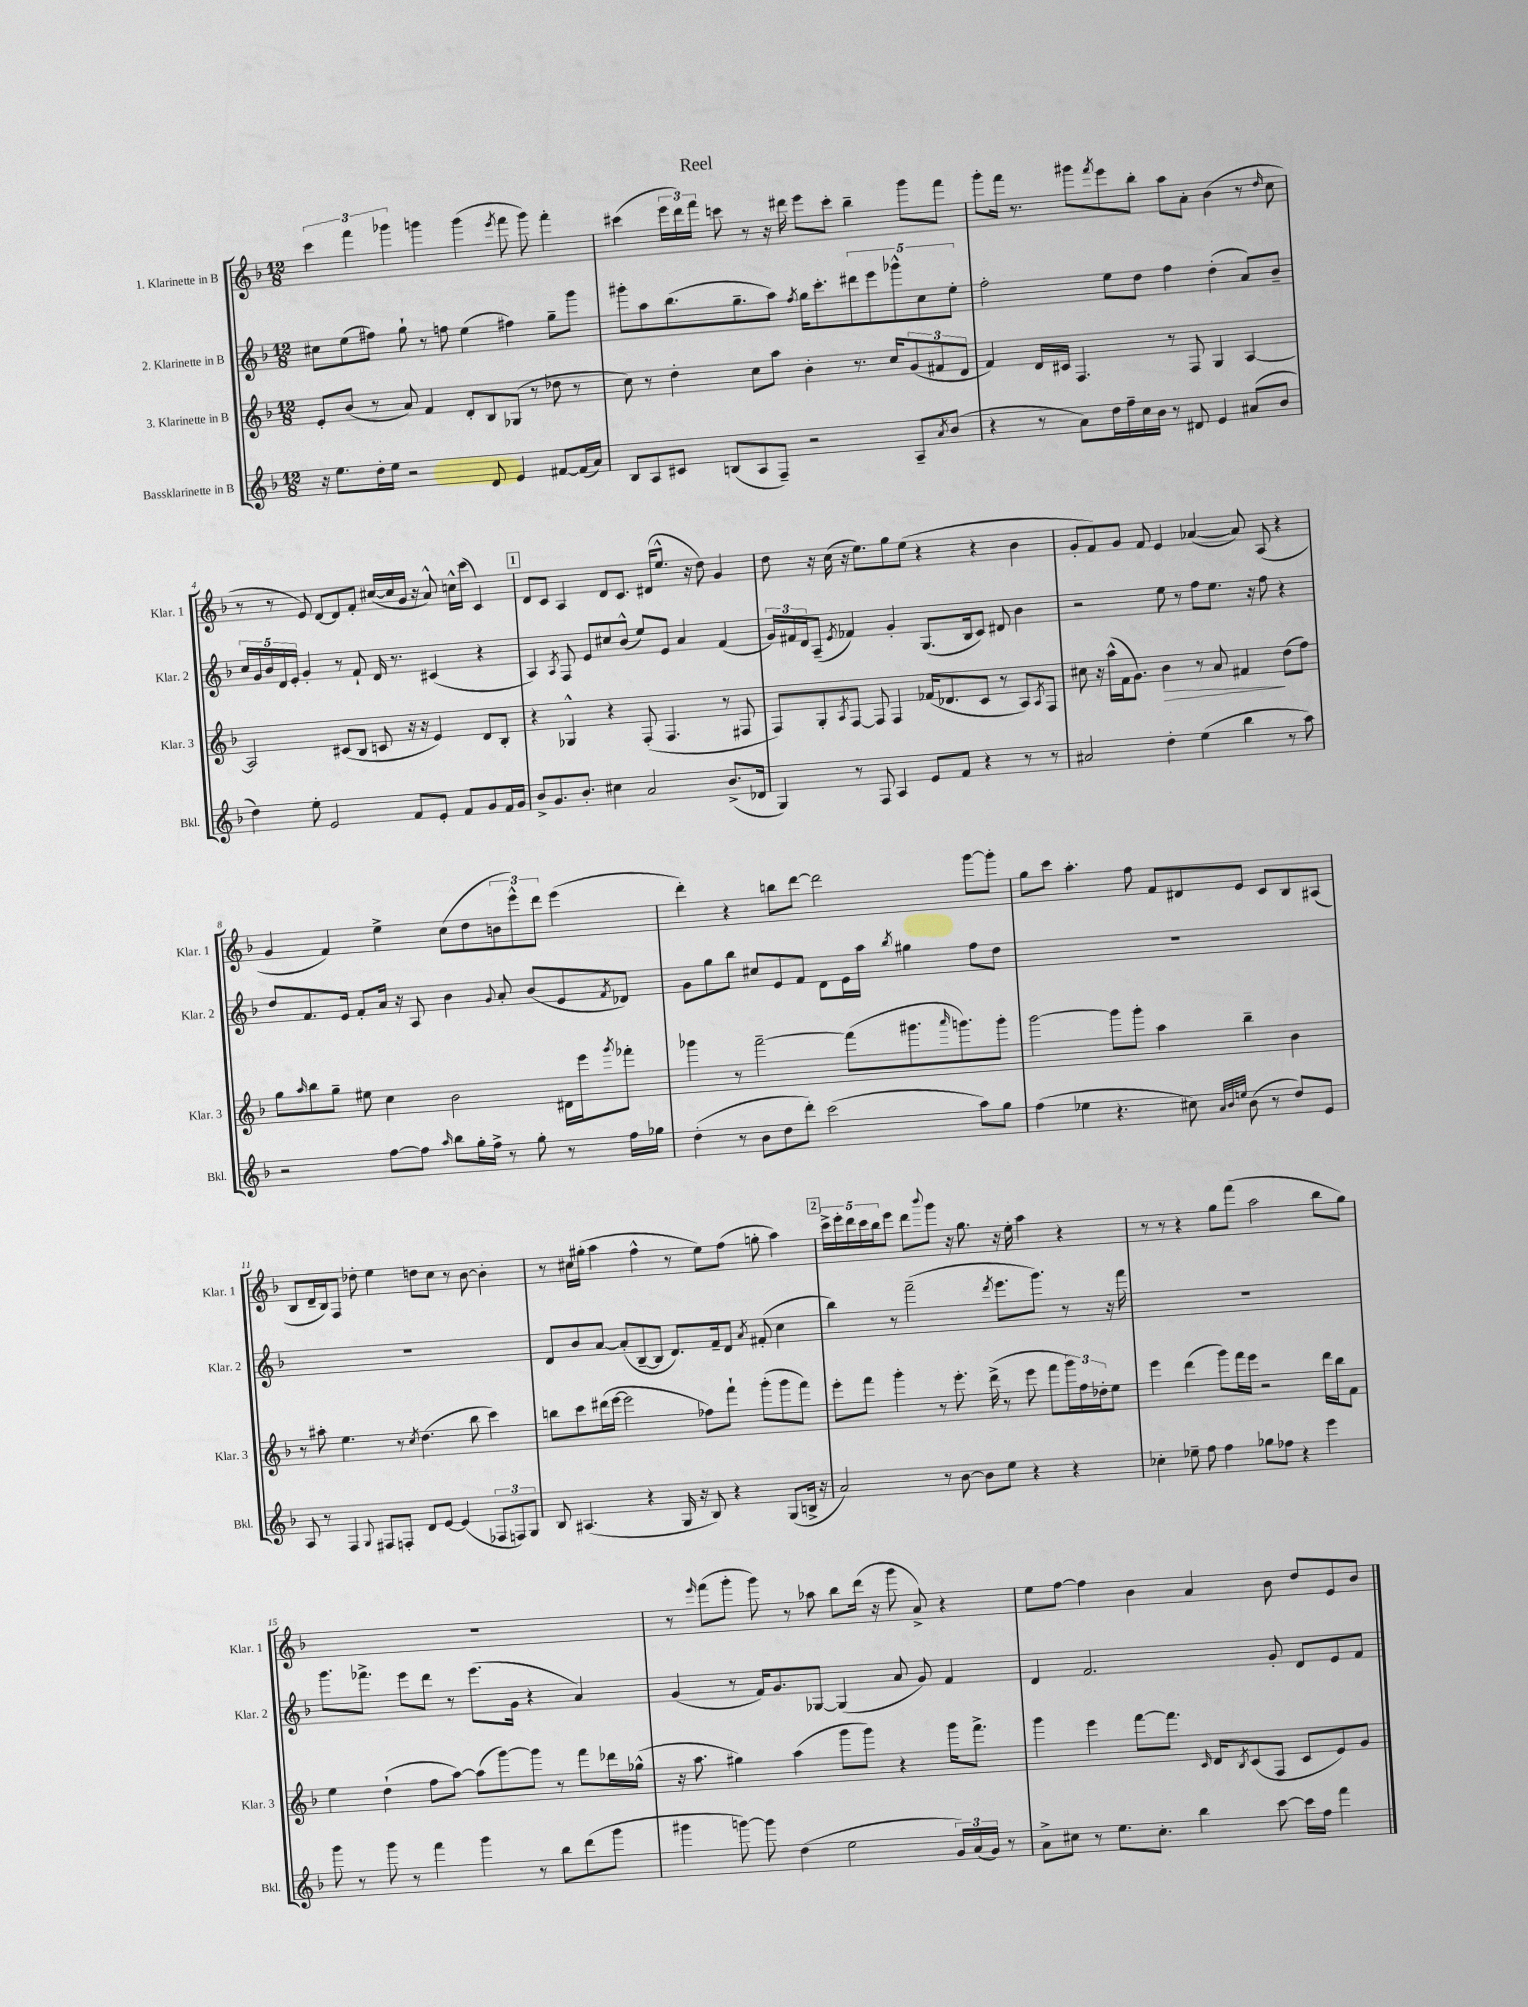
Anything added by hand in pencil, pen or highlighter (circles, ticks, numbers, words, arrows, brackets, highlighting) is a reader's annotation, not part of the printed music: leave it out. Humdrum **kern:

**kern	**kern	**dynam	**kern	**kern
*part4	*part3	*part3	*part2	*part1
*staff4	*staff3	*staff3	*staff2	*staff1
*I"Bassklarinette in B	*I"3. Klarinette in B	*	*I"2. Klarinette in B	*I"1. Klarinette in B
*I'Bkl.	*I'Klar. 3	*	*I'Klar. 2	*I'Klar. 1
*clefG2	*clefG2	*	*clefG2	*clefG2
*k[b-]	*k[b-]	*	*k[b-]	*k[b-]
*M12/8	*M12/8	*	*M12/8	*M12/8
=1	=1	=1	=1	=1
16r	8e'/L	.	8cc#X\L	6ccc\
8.ee\L	.	.	.	.
.	(8b-/J	.	(8ee\	.
.	.	.	.	6fff\
16dd'\L	8r	.	8ff#X\J)	.
16ee\JJ	.	.	.	.
.	.	.	.	6ggg-X\
2r	8a/)	.	8gg`\	.
.	4f/	.	8r	4gggn\
.	.	.	8ffn\	.
.	8d'/L	.	(4ee\	(4ggg\
8d/	8B-/	.	.	.
.	.	.	.	8qeee/
4e/	(8G-X/J	.	4ff#X\)	8fff\
.	8r	.	.	8ggg\)
[8f#X/L	8dd-X\	.	8gg~\L	4fff'\
(16f#/L]	8r	.	8ggg\J	.
16a/JJ)	.	.	.	.
=2	=2	=2	=2	=2
8B-/L	8cc\)	.	8ggg#X'\L	(4ccc#X\
8A/	8r	.	8aa\	.
8c#X/J	4dd'\	.	(8.bb-\	24eee\LL
.	.	.	.	24ddd\)
.	.	.	.	24fff\JJ
(8Bn/L	.	.	.	8cccn\
.	.	.	8.gg~\	.
8A/	8cc\L	.	.	8r
8F~/J)	8aa\J	.	8aa\J)	16r
.	.	.	.	16ddd#X\
.	.	.	8qff/	.
2r	4b-'\	.	16gg\KL	8eee\L
.	.	.	8.ccc'\	.
.	.	.	.	8ccc'\J
.	8.r	.	10ddd#X\	4bb-~\
.	.	.	10eee\	.
.	16cc/KL	.	.	.
.	.	.	10ggg-X^^\	.
8A~/L	(12g/	.	.	8ggg\L
.	.	.	10cc\	.
.	12f#X/	.	.	.
8qa/	.	.	.	.
(8b-/J	.	.	.	8fff\J
.	.	.	10ee'\J	.
.	12d/J	.	.	.
=3	=3	=3	=3	=3
4r	4f/)	.	2ff'\	8ggg'\L
.	.	.	.	16fff\Jk
.	.	.	.	8.r
8r	16d/LL	.	.	.
.	16c#X/JJ	.	.	.
8a\L)	4.F/	.	.	8ggg#X\L
.	.	.	.	8qfff/
16dd\L	.	.	8ee\L	8eee\
16ff~\	.	.	.	.
16cc\	.	.	8dd\J	8bb-'\J
16b-\JJ	.	.	.	.
8r	8r	.	4ff\	8aa\L
8d#X/	8F/	.	.	8a'\J
4e/	4G/	.	(4dd'\	(4b-\
(8a#X/L	[4A/	.	8a/L)	8r
.	.	.	.	16qqdd/
8b-/J	.	.	8b-~/J	8cc\
!!LO:LB:g=z
=4	=4	=4	=4	=4
4dd\)	2A/]	.	20cc/LL	8r
.	.	.	20g/	.
.	.	.	20b-/	.
.	.	.	.	8r
.	.	.	20d/	.
.	.	.	20e'/JJ	.
8ee'\	.	.	4g'/	8e/)
2e/	.	.	.	[8d/L
.	(8c#X/L	.	8r	8d/]
.	8B-/J	.	8f`/	8f'/J
.	8cn/	.	16d/	([16cc#X/LL
.	.	.	8.r	16cc#/]
8f/L	16r	.	.	16g/JJ
.	16r	.	.	16r
8e'/J	4e/)	.	(4c#X/	8a^^/)
8f/L	.	.	.	16ccn^^\LL
.	.	.	.	(16ccc\JJ
8g/	8d/L	.	4r	4c/)
16f/L	8B-'/J	.	.	.
16g/JJ	.	.	.	.
!!LO:REH:place=s1:t=1
=5	=5	=5	=5	=5
8b-^/L	4r	.	4A/)	8d/L
8.g/	.	.	.	8c/J
.	.	.	8qA/	.
.	4G-X^^/	.	8F/	4A/
8.b-'/J	.	.	.	.
.	.	.	8e/L	.
4cc#X\	4r	.	8cc#X/	8d/L
.	.	.	(8b-^^/J	8.c/J
2a/	(8F'/	.	8ee/L)	.
.	.	.	.	(16d#X/KL
.	4.F/	.	8e/J	8.ee^^/J
.	.	.	4a/	.
.	.	.	.	16r
.	.	.	.	8dd\)
(8.b-^/L	8r	.	(4f/	4g/
.	8F#X/	.	.	.
16d-X/Jk	.	.	.	.
=6	=6	=6	=6	=6
4G/)	8F/L)	.	24g/LL)	8dd\
.	.	.	24f#X/	.
.	.	.	24d/J	.
.	8G'/	.	(8A~/J	16r
.	.	.	.	(16cc\
.	8qA/	.	8qe/	.
8r	[8F/J	.	4f-X/)	16r
.	.	.	.	8.ee\L)
8F/	8F/]	.	.	.
4A/	4F/	.	4g'/	8gg\
.	.	.	.	(8ee\J
8e/L	(16f-X/KL	.	(8.G/L	4r
.	8.d-X/	.	.	.
8f/J	.	.	.	.
.	.	.	16B-/k	.
4r	8c/J	.	8c/J)	4r
.	8r	.	8d#X/	.
8r	8A/L)	.	4b-\	4b-\
.	8qA/	.	.	.
8r	8F/J	.	.	.
=7	=7	=7	=7	=7
2a#X/	8cc#X\	.	2r	8g'/L
.	16r	.	.	8f/)
.	(16aa^^\LL	.	.	.
.	16f\J	.	.	8g/J
.	8.g\J)	.	.	.
.	.	.	.	8f/
!	!	!LO:HP:b	!	!
4dd'\	4b-\	>	8ee\	4e/
.	.	.	8r	.
(4ee\	8r	.	8ff\L	([4a-X/
.	8a/	.	8.ee\J	.
4bb-\	4f#X/	.	.	8a-/])
.	.	.	16r	.
.	.	.	8ff\	(8A/
8r	(8dd\L	]	4r	4r
8aa\)	8ff\J)	.	.	.
!!LO:LB:g=z
=8	=8	=8	=8	=8
2r	8gg\L	.	8dd/L	4g/
.	16qqaa/	.	.	.
.	8bb-\	.	8.f/	.
.	8gg~\J	.	.	4f/)
.	.	.	16e/Jk	.
.	8ee#X\	.	8f'/L	.
[8ff\L	4cc\	.	16a/Jk	4ee^\
.	.	.	16r	.
8ff\J]	.	.	8A/	.
16qqaa/	.	.	.	.
8bb-\L	2b-\	.	4b-\	(8cc\L
16gg'\L	.	.	.	8dd\
16ff^\JJ	.	.	.	.
.	.	.	8qqg/	.
8r	.	.	8a'/	12bn\
.	.	.	.	12eee^^\)
8gg'\	.	.	(8b-/L	.
.	.	.	.	12ddd\J
8r	16d#X\LL	.	8e/	(4eee\
.	16eee\J	.	.	.
.	8qggg/	.	8qf/	.
16ff\LL	8fff-X'\J	.	8d-X/J)	.
16gg-X\JJ	.	.	.	.
=9	=9	=9	=9	=9
(4dd'\	4ggg-X\	.	8g\L	4ddd'\)
.	.	.	8gg\	.
8r	8r	.	8bb-\J	4r
8b-\L	[2fff~\	.	8cc#X/L	.
8dd\	.	.	8e/	8bbn\L
8ddd'\J)	.	.	8f/J	[8ddd\J
(2ccc\	.	.	8d\L	2ddd\]
.	(8fff\L]	.	16e\L	.
.	.	.	16aa\JJ	.
.	.	.	8qbb-/	.
.	8.ggg#X\	.	4gg#X\	.
.	16qqaaa/	.	.	.
.	8.gggn\)	.	.	.
8aa\L)	.	.	8ff\L	[8ggg\L
8gg\J	8ggg'\J	.	8dd\J	8ggg'\J]
=10	=10	=10	=10	=10
(4ff\	[2ggg\	.	1.r	8gg\L
.	.	.	.	8ccc\J
4ee-X\	.	.	.	4.aa'\
4.r	8ggg\L]	.	.	.
.	8ggg'\J	.	.	8ff\
.	4aa\	.	.	8f/L
8cc#X\)	.	.	.	8d#X/
32qqa/LLL	.	.	.	.
32qqb-/	.	.	.	.
32qqeen/JJJ	.	.	.	.
(8b-\	4bb-~\	.	.	8e/J
8r	.	.	.	8c/L
8dd/L)	4b-\	.	.	8B-/
8e/J	.	.	.	(8A#X/J
!!LO:LB:g=z
=11	=11	=11	=11	=11
8A/	8r	.	1.r	8B-/L
8r	8aa#X'\	.	.	16d~/L
.	.	.	.	16B-/J)
4F/	4.ee\	.	.	8F/J
.	.	.	.	8dd-X'\
8qqG/	.	.	.	.
8F#X/L	.	.	.	4ee\
8Fn'/J	8r	.	.	.
.	8qcc/	.	.	.
8d/L	(4.dd\	.	.	8ddn\L
[8e/J	.	.	.	8cc\J
(4e/]	.	.	.	8r
.	8bb-\	.	.	[8b-\
12F-X/L	4ccc\)	.	.	4b-'\]
12Fn/)	.	.	.	.
12G/J	.	.	.	.
=12	=12	=12	=12	=12
8B-/	8bbn\L	.	8d/L	8r
(4.A#X/	8ccc\	.	8b-/	16cc#X\LL
.	.	.	.	(16gg#X'\JJ
.	(16ddd#X\L	.	[8a/J	4aa\
.	[16eee\JJ	.	.	.
.	2eee\]	.	(8a'/L]	.
4r	.	.	[8B-~/	4ff^^\
.	.	.	8B-/J]	.
16G/	.	.	8.d/L)	8r
16r	.	.	.	.
8B-/)	8ff-X\L)	.	.	8ee\L)
.	.	.	16f~/k	.
4r	8fff`\J	.	8d/J	(8ff\J
.	.	.	8qa/	.
.	(8ggg'\L	.	(8f#X'/	8ggn'\
(8G/L	8ggg\	.	4cc\	4aa\)
16Bn^/Jk	8fff\J)	.	.	.
16r	.	.	.	.
!!LO:REH:place=s1:t=2
=13	=13	=13	=13	=13
2a/)	8eee'\L	.	4bb-\)	20ccc^\LL
.	.	.	.	20eee'\
.	.	.	.	20ddd\
.	8fff\J	.	.	.
.	.	.	.	20ccc\
.	.	.	.	20bb-\J
.	4ggg'\	.	8r	8eee\J
.	.	.	(2fff~\	8ddd\L
.	.	.	.	8qqbbb-/
8r	8r	.	.	8ggg\J
[8b-\	8.eee'\	.	.	16r
.	.	.	.	8.gg\
8b-\L]	.	.	.	.
.	(16ddd^\	.	.	.
.	.	.	8qddd/	.
8ee\J	8r	.	8.eee\L	16r
.	.	.	.	16ee'\
4r	8eee\	.	.	4aa\
.	.	.	8.ggg\J)	.
.	8fff\L	.	.	.
4r	24ggg\L)	.	8r	4r
.	24ff\	.	.	.
.	24dd-X'\J	.	.	.
.	8ee\J	.	16r	.
.	.	.	16fff\	.
=14	=14	=14	=14	=14
4cc-X'\	4eee\	.	1.r	8r
.	.	.	.	8r
8ee-X~\	(4ddd\	.	.	4r
8ff\	.	.	.	.
4ff\	8ggg\L)	.	.	8gg\L
.	16fff\L	.	.	(8fff\J
.	16eee\JJ	.	.	.
8gg-X\L	2r	.	.	2aa\
8ff-X\J	.	.	.	.
4r	.	.	.	.
4eee\	16ddd\LL	.	.	8bb-\L
.	16bb-\J	.	.	.
.	8f\J	.	.	8gg\J)
!!LO:LB:g=z
=15	=15	=15	=15	=15
8ggg\	4ee\	.	8.ggg\L	1.r
8r	.	.	.	.
.	.	.	8.fff-X^\J	.
8ggg\	(4dd`\	.	.	.
8r	.	.	8eee\L	.
4fff\	8ff\L	.	8ddd\J	.
.	[8aa\J)	.	8r	.
4ggg\	(8aa\L]	.	(8.eee\L	.
.	[8ggg\)	.	.	.
.	.	.	16g\Jk	.
8r	8ggg\J]	.	4r	.
8bb-\L	8r	.	.	.
(8ddd\	8fff\L	.	4a/)	.
8ggg\J	16ddd-X\L	.	.	.
.	(16gg-X^^\JJ	.	.	.
=16	=16	=16	=16	=16
4ggg#X\	16r	.	(4g/	8r
.	8.aa\	.	.	.
.	.	.	.	16qqeee/
.	.	.	.	(8fff\L
[8gggn\)	4gg#X\)	.	8r	8ggg'\J
8ggg\]	.	.	16f/KL)	8ggg\)
.	.	.	8.g/	.
(4dd\	(4aa\	.	.	8r
.	.	.	[8G-X/J	8aa-X\
2ee\	8ggg\L	.	(4G-/]	8bb-\L
.	8ggg\J)	.	.	(16ddd\Jk
.	.	.	.	16r
.	4r	.	8a/	8ggg\
.	.	.	8g/)	8a^/)
24g/LL)	16ggg\KL	.	4f/	4r
(24a/	.	.	.	.
.	8.fff^\J	.	.	.
24g/JJ)	.	.	.	.
8r	.	.	.	.
=17	=17	=17	=17	=17
8a^\L	4ggg\	.	4d/	8ee\L
8cc#X\J	.	.	.	[8ff\J
8r	4eee\	.	2.f/	4ff\]
8.ee\L	.	.	.	.
.	[8fff\L	.	.	4b-\
8.cc#'\J	.	.	.	.
.	8.fff\J]	.	.	.
4bb-\	.	.	.	4a/
.	16qqc/	.	.	.
.	16d/KL	.	.	.
.	8qB-/	.	.	.
.	(8c/	.	.	.
[8ccc\	8F/J	.	8g'/	8b-\
16ccc\LL]	8c/L	.	8d/L	8dd/L
16ff\JJ	.	.	.	.
4fff\	8e/)	.	8e/	8e/
.	8g/J	.	8f/J	8b-/J
==	==	==	==	==
*-	*-	*-	*-	*-
